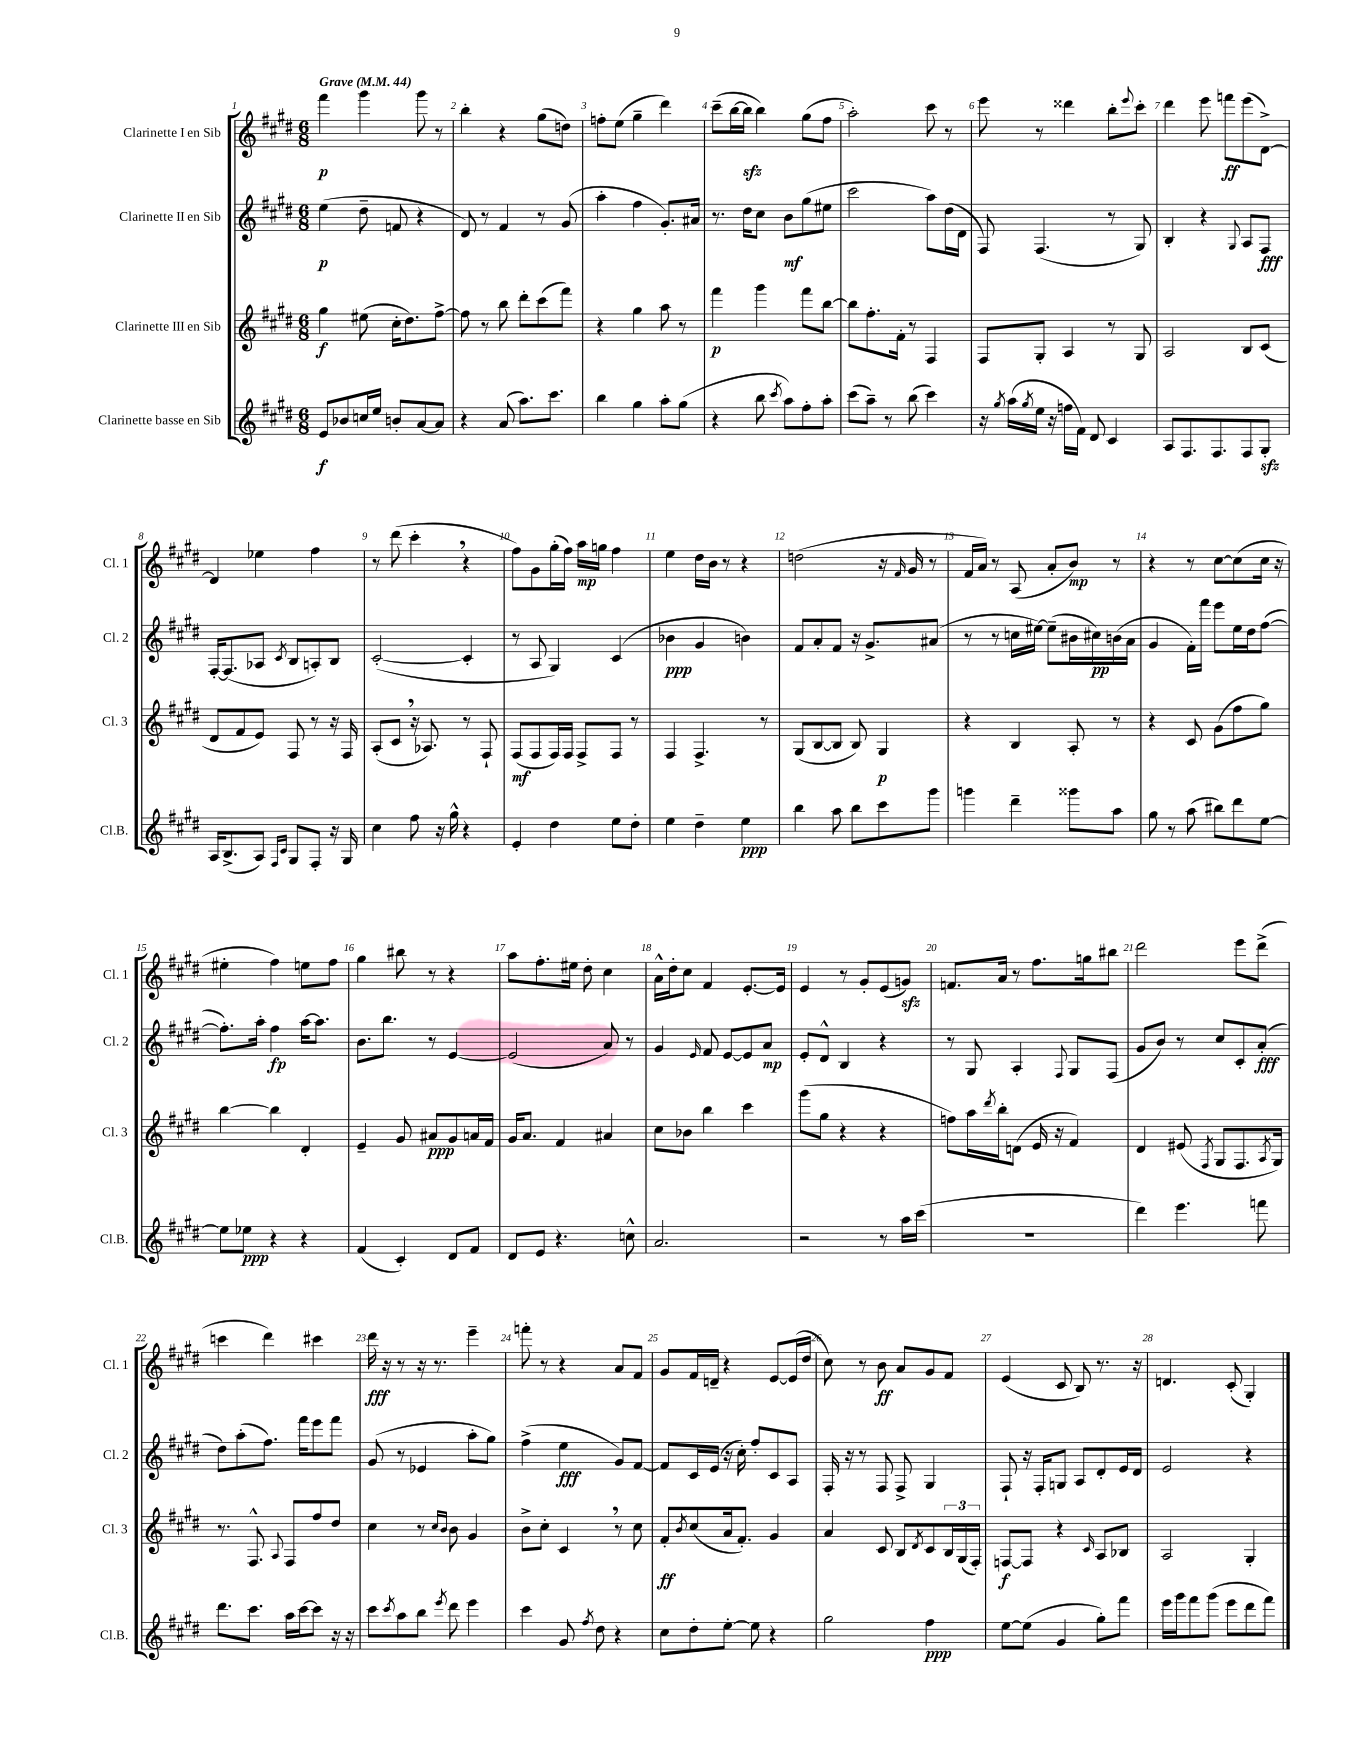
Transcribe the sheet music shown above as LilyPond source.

<<
\new StaffGroup <<
\new Staff = "s0" \with { instrumentName = "Clarinette I en Sib" shortInstrumentName = "Cl. 1" } {
    \clef treble \key e \major \numericTimeSignature \time 6/8 \tempo "Grave" 4 = 44
    fis'''4\p gis'''4 gis'''8 r8 |
    b''4-. r4 gis''8( d''8) |
    f''8-. e''8( gis''4-- dis'''4) |
    cis'''8--( b''16~ b''16\sfz b''4) gis''8( fis''8 |
    a''2-.) cis'''8 r8 |
    e'''8 r8 disis'''4 b''8-. \appoggiatura { e'''8 } cis'''8-. |
    dis'''4 e'''8 f'''8\ff e'''8( dis'8~->) |
    dis'4 ees''4 fis''4 |
    r8 dis'''8( cis'''4-. \breathe r4 |
    fis''8) gis'8 gis''16-.( fis''16) a''16\mp g''16 fis''4 |
    e''4 dis''16 b'16 r8 r4 |
    d''2( r16 \grace { fis'16 } gis'16 r8 |
    fis'16 a'16) r8 a8( a'8-. b'8\mp) r8 |
    r4 r8 cis''8~ cis''8( cis''16 r16 |
    eis''4-. fis''4) e''8 fis''8 |
    gis''4 bis''8 r8 r4 |
    a''8 fis''8.-. eis''16 dis''8-. cis''4 |
    a'16-^ dis''16-. cis''8 fis'4 e'8.~-. e'16 |
    e'4 r8 gis'8-. e'8( g'8\sfz) |
    f'8. a'16 r8 fis''8. g''16 bis''8 |
    dis'''2 e'''8 dis'''8->( |
    c'''4 dis'''4) cis'''4 |
    dis'''16\fff r16 r8 r16 r8. e'''4-- |
    f'''8-. r8 r4 a'8 fis'8 |
    gis'8 fis'16 d'16-- r4 e'8~ e'16( dis''16 |
    cis''8) r8 b'8\ff a'8 gis'8 fis'8 |
    e'4( cis'8 b8) r8. r16 |
    d'4. cis'8-.( gis4-.) \bar "|." |
}
\new Staff = "s1" \with { instrumentName = "Clarinette II en Sib" shortInstrumentName = "Cl. 2" } {
    \clef treble \key e \major \numericTimeSignature \time 6/8
    e''4\p( dis''8-- f'8 r4 |
    dis'8) r8 fis'4 r8 gis'8( |
    a''4-. fis''4 gis'8.-.) ais'16 |
    r8. dis''16 cis''8 b'8\mf gis''8( eis''8 |
    cis'''2 a''8) dis''16( dis'16 |
    fis8) fis4.( r8 gis8) |
    b4-. r4 \appoggiatura { gis8 } a8 fis8\fff |
    fis16~-. fis8.( aes8 \acciaccatura { cis'8 } b8 a8-.) b8 |
    cis'2~-.( cis'4-. |
    r8 a8 gis4) cis'4( |
    bes'4\ppp gis'4 b'4) |
    fis'8 a'8-. fis'8 r16 gis'8.-> ais'8( |
    r8 r8 c''16 eis''16~) eis''8--( bis'16 cis''16\pp) b'16( a'16 |
    gis'4 fis'16-.) fis'''16 e'''8 e''16 dis''16 fis''8~( |
    fis''8.-.) a''16-. fis''4\fp a''16~ a''8. |
    b'8. b''8. r8 e'4~ |
    e'2( a'8) r8 |
    gis'4 \grace { e'16 } fis'8 e'8~ e'8 a'8\mp |
    e'8-. dis'8-^ b4 r4 |
    r8 gis8 a4-. \appoggiatura { fis8 } gis8 fis8( |
    gis'8 b'8) r8 cis''8 cis'8-. a'8-.\fff( |
    dis''8) a''8-.( fis''8.) fis'''16 e'''8 fis'''8 |
    gis'8( r8 ees'4 a''8-. gis''8) |
    fis''4->( e''4\fff gis'8) fis'8~ |
    fis'8 cis'16 e'16( r16 cis''16-.) fis''8-. cis'8 a8 |
    fis16-. r16 r8 fis8 fis8-> gis4 |
    fis8-! r16 fis16-. g8 a8 dis'8-. e'16 dis'16 |
    e'2 r4 \bar "|." |
}
\new Staff = "s2" \with { instrumentName = "Clarinette III en Sib" shortInstrumentName = "Cl. 3" } {
    \clef treble \key e \major \numericTimeSignature \time 6/8
    gis''4\f eis''8( cis''16-. dis''8.) fis''8~-> |
    fis''8 r8 b''8 dis'''8-. cis'''8( fis'''8) |
    r4 gis''4 a''8 r8 |
    fis'''4\p gis'''4 fis'''8 b''8~ |
    b''8 fis''8.-. fis'16-. r8 fis4 |
    fis8 gis8-. a4 r8 gis8 |
    a2 b8 cis'8( |
    dis'8 fis'8 e'8) fis8 r8 r16 fis16 |
    a8-.( cis'8 \breathe r16 aes8.) r8 fis8-! |
    fis8\mf( fis8 fis16) fis16 fis8-> fis8 r8 |
    fis4 fis4.-> r8 |
    gis8( b8~ b8 b8) gis4\p |
    r4 b4 a8-. r8 |
    r4 cis'8 gis'8( fis''8 gis''8) |
    b''4~ b''4 dis'4-. |
    e'4-- gis'8 ais'8\ppp gis'8 a'16 fis'16 |
    gis'16 a'8. fis'4 ais'4 |
    cis''8 bes'8 b''4 cis'''4 |
    gis'''8( gis''8 r4 r4 |
    f''8) a''16 \acciaccatura { dis'''8 } b''16-. d'8( e'16 r16 fis'4) |
    dis'4 eis'8( \acciaccatura { fis8 } gis8 fis8. \acciaccatura { a8 } gis16) |
    r8. fis8.-^ \appoggiatura { a8 } fis8 fis''8 dis''8 |
    cis''4 r8 \grace { cis''16 b'16 } b'8 gis'4 |
    b'8-> cis''8-. cis'4 \breathe r8 cis''8 |
    fis'8-.\ff \acciaccatura { b'8 } cis''8( a'16 fis'8.-.) gis'4 |
    a'4 cis'8 b8 \acciaccatura { dis'8 } cis'8 \tuplet 3/2 { b16 gis16( fis16-.) } |
    f8~\f f8 r4 \grace { cis'16 } a8 bes8 |
    a2 gis4-. \bar "|." |
}
\new Staff = "s3" \with { instrumentName = "Clarinette basse en Sib" shortInstrumentName = "Cl.B." } {
    \clef treble \key e \major \numericTimeSignature \time 6/8
    e'8\f bes'8 c''16 e''16 b'8-. a'8~ a'8 |
    r4 a'8( a''8.) cis'''8. |
    b''4 gis''4 a''8-. gis''8( |
    r4 b''8 \acciaccatura { cis'''8 } a''8) fis''8-. a''8-. |
    cis'''8( a''8--) r8 b''8( cis'''4) |
    r16 \acciaccatura { gis''8 } a''16( \acciaccatura { gis''8 } e''16 r16 f''16 fis'16) dis'8 cis'4 |
    a8 fis8. fis8. fis8 gis8-.\sfz |
    a16 b8.->( a8) \grace { fis16 cis'16 } gis8 fis8-. r16 gis16 |
    cis''4 fis''8 r16 gis''16-^ r4 |
    e'4-. dis''4 e''8 dis''8-. |
    e''4 dis''4-- e''4\ppp |
    b''4 a''8 b''8 cis'''8 gis'''8 |
    g'''4 dis'''4-- gisis'''8 a''8 |
    gis''8 r8 a''8( bis''8) dis'''8 e''8~ |
    e''8 ees''8\ppp r4 r4 |
    fis'4( cis'4-.) dis'8 fis'8 |
    dis'8 e'8 r4. c''8-^ |
    a'2. |
    r2 r8 a''16 cis'''16( |
    R2. |
    dis'''4) e'''4. f'''8 |
    dis'''8. cis'''8. a''16 cis'''16~ cis'''8 r16 r16 |
    cis'''8 \acciaccatura { cis'''8 } a''8 b''8 \acciaccatura { e'''8 } dis'''8 e'''4 |
    cis'''4 gis'8 \acciaccatura { fis''8 } dis''8 r4 |
    cis''8 dis''8-. e''8~-. e''8 r4 |
    gis''2 fis''4\ppp |
    e''8~ e''8( gis'4 gis''8-.) fis'''8 |
    e'''16 gis'''16 fis'''8 gis'''8( e'''8 dis'''8 fis'''8) \bar "|." |
}
>>
>>
\layout { \context { \Score \override BarNumber.break-visibility = ##(#f #t #t) barNumberVisibility = #all-bar-numbers-visible } }
